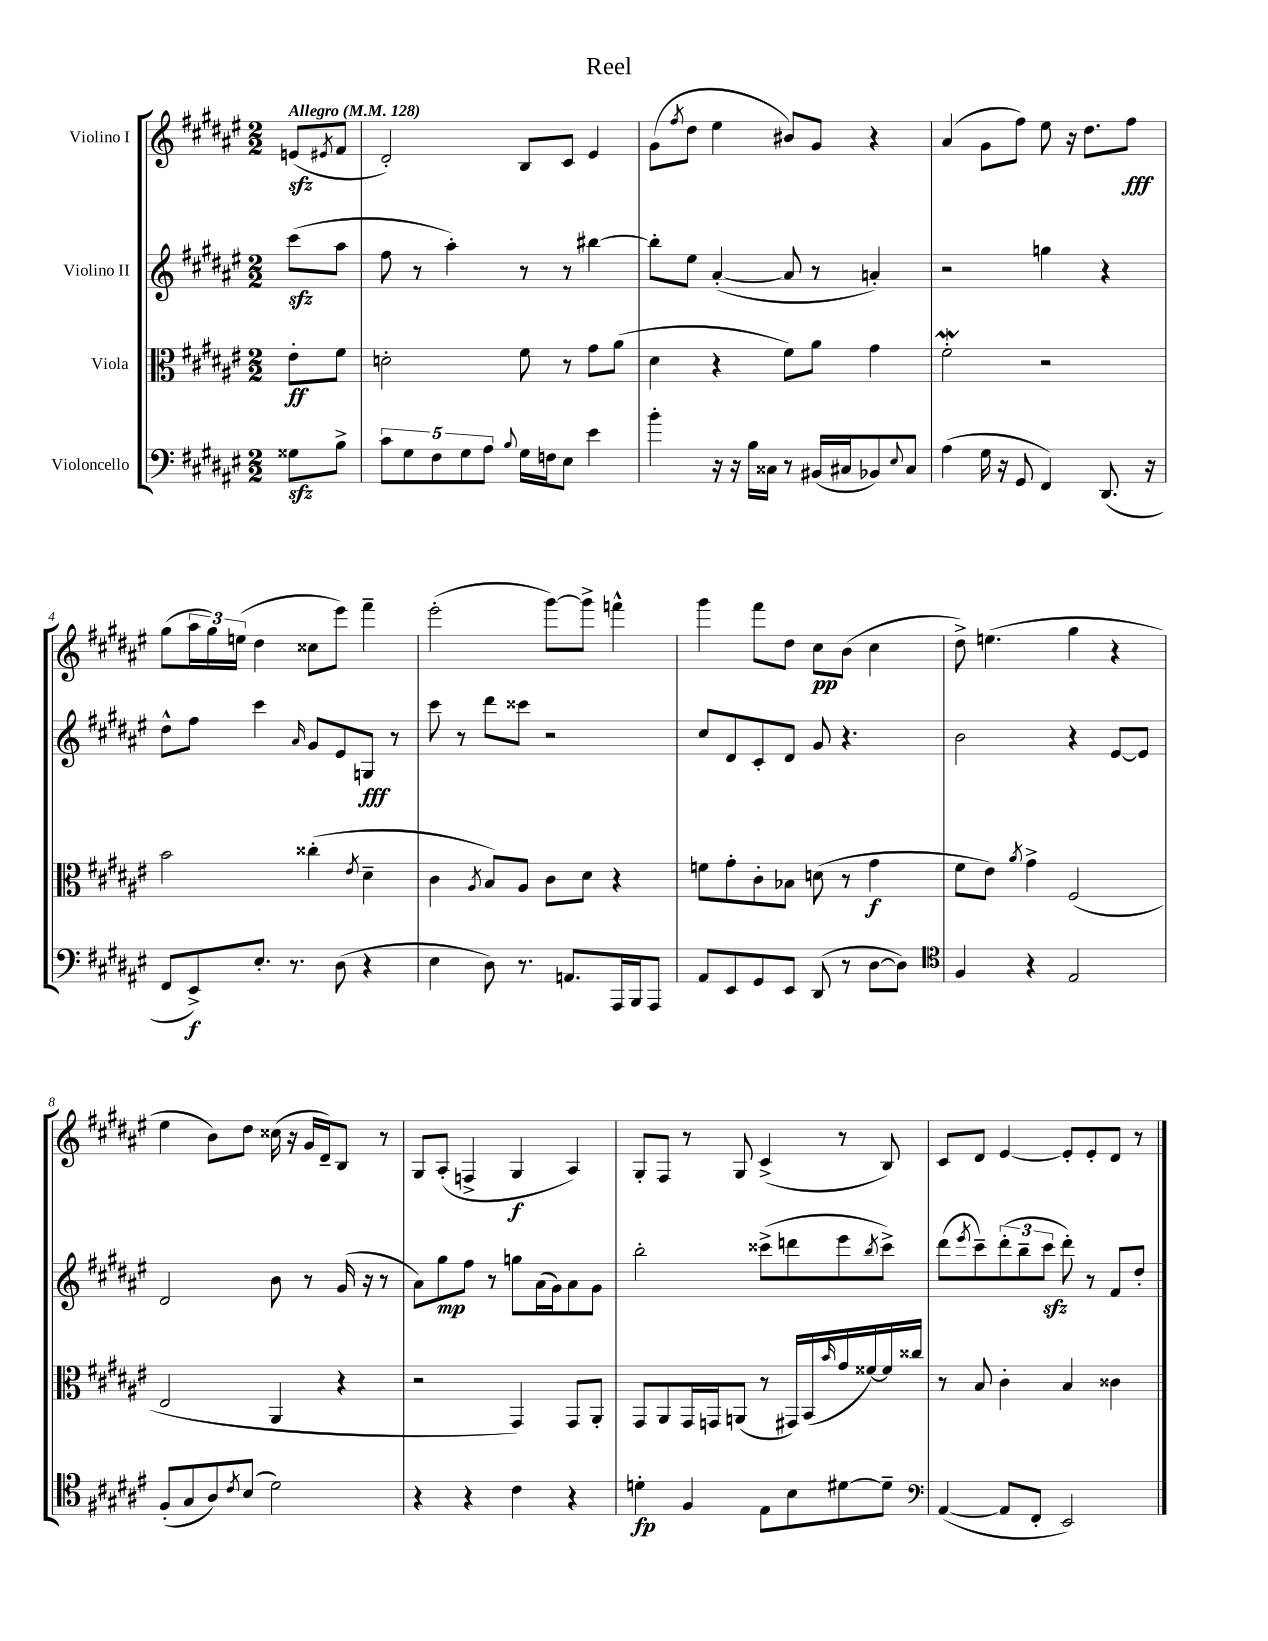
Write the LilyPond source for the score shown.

\header { title = "Reel" }
<<
\new StaffGroup <<
\new Staff = "s0" \with { instrumentName = "Violino I" } {
    \clef treble \key fis \major \numericTimeSignature \time 2/2 \partial 4 \tempo "Allegro" 4 = 128
    e'8\sfz( \acciaccatura { eis'8 } fis'8 |
    dis'2-.) b8 cis'8 eis'4 |
    gis'8( \acciaccatura { fis''8 } dis''8 eis''4 bis'8) gis'8 r4 |
    ais'4( gis'8 fis''8) eis''8 r16 dis''8. fis''8\fff |
    gis''8( \tuplet 3/2 { ais''16 gis''16) e''16( } dis''4 cisis''8 eis'''8) fis'''4-- |
    eis'''2-.( gis'''8~) gis'''8-> f'''4-^ |
    gis'''4 fis'''8 dis''8 cis''8\pp b'8( cis''4 |
    dis''8->) e''4.( gis''4 r4 |
    eis''4 b'8) dis''8 cisis''16( r16 gis'16 dis'16--) b8 r8 |
    gis8 ais8-.( f4-> gis4\f ais4) |
    gis8-. fis8 r8 gis8 cis'4->( r8 b8) |
    cis'8 dis'8 eis'4~ eis'8-. eis'8-. dis'8 r8 \bar "|." |
}
\new Staff = "s1" \with { instrumentName = "Violino II" } {
    \clef treble \key fis \major \numericTimeSignature \time 2/2 \partial 4
    cis'''8\sfz( ais''8 |
    fis''8 r8 ais''4-.) r8 r8 bis''4~ |
    bis''8-. eis''8 ais'4~-.( ais'8 r8 a'4-.) |
    r2 g''4 r4 |
    dis''8-^ fis''8 cis'''4 \grace { ais'16 } gis'8 eis'8 g8\fff r8 |
    cis'''8 r8 dis'''8 cisis'''8 r2 |
    cis''8 dis'8 cis'8-. dis'8 gis'8 r4. |
    b'2 r4 eis'8~ eis'8 |
    dis'2 b'8 r8 gis'16( r16 r8 |
    ais'8) gis''8\mp fis''8 r8 g''8 ais'16( gis'16) ais'8 gis'8 |
    b''2-. cisis'''8->( d'''8 eis'''8 \acciaccatura { b''8 } cisis'''8->) |
    dis'''8( \acciaccatura { eis'''8 } cis'''8--) \tuplet 3/2 { dis'''8-.( b''8-- cis'''8\sfz } dis'''8-.) r8 fis'8 dis''8-. \bar "|." |
}
\new Staff = "s2" \with { instrumentName = "Viola" } {
    \clef alto \key fis \major \numericTimeSignature \time 2/2 \partial 4
    eis'8-.\ff fis'8 |
    d'2-. fis'8 r8 gis'8 ais'8( |
    dis'4 r4 fis'8) ais'8 gis'4 |
    fis'2-.\mordent r2 |
    b'2 cisis''4-.( \acciaccatura { eis'8 } dis'4-- |
    cis'4 \acciaccatura { ais8 } b8) ais8 cis'8 dis'8 r4 |
    f'8 gis'8-. cis'8-. bes8 d'8( r8 gis'4\f |
    fis'8 eis'8) \acciaccatura { ais'8 } gis'4-> fis2( |
    eis2 ais,4 r4 |
    r2 gis,4) gis,8 ais,8-. |
    gis,8 ais,8 gis,16 g,16 a,8( r8 gis,16) b,16( \grace { b'16 } gis'16 fisis'16~) fisis'16 cisis''16 |
    r8 b8 cis'4-. b4 cisis'4 \bar "|." |
}
\new Staff = "s3" \with { instrumentName = "Violoncello" } {
    \clef bass \key fis \major \numericTimeSignature \time 2/2 \partial 4
    gisis8\sfz b8-> |
    \tuplet 5/4 { cis'8 gis8 fis8 gis8 ais8 } \appoggiatura { b8 } gis16 f16 eis8 eis'4 |
    b'4-. r16 r16 b16 cisis16 r8 bis,16( cis16 bes,8) \appoggiatura { eis8 } cis8 |
    ais4( gis16 r16 gis,8 fis,4) dis,8.( r16 |
    fis,8 eis,8->\f) eis8.-. r8. dis8( r4 |
    eis4 dis8) r8. a,8. ais,,16 b,,16 ais,,8 |
    ais,8 eis,8 gis,8 eis,8 dis,8( r8 dis8~ dis8) |
    \clef tenor fis4 r4 eis2 |
    fis8-.( gis8 ais8) \acciaccatura { cis'8 } b8( dis'2) |
    r4 r4 cis'4 r4 |
    d'4-.\fp fis4 eis8 b8 dis'8~ dis'8-- |
    \clef bass ais,4~( ais,8 fis,8-. eis,2) \bar "|." |
}
>>
>>
